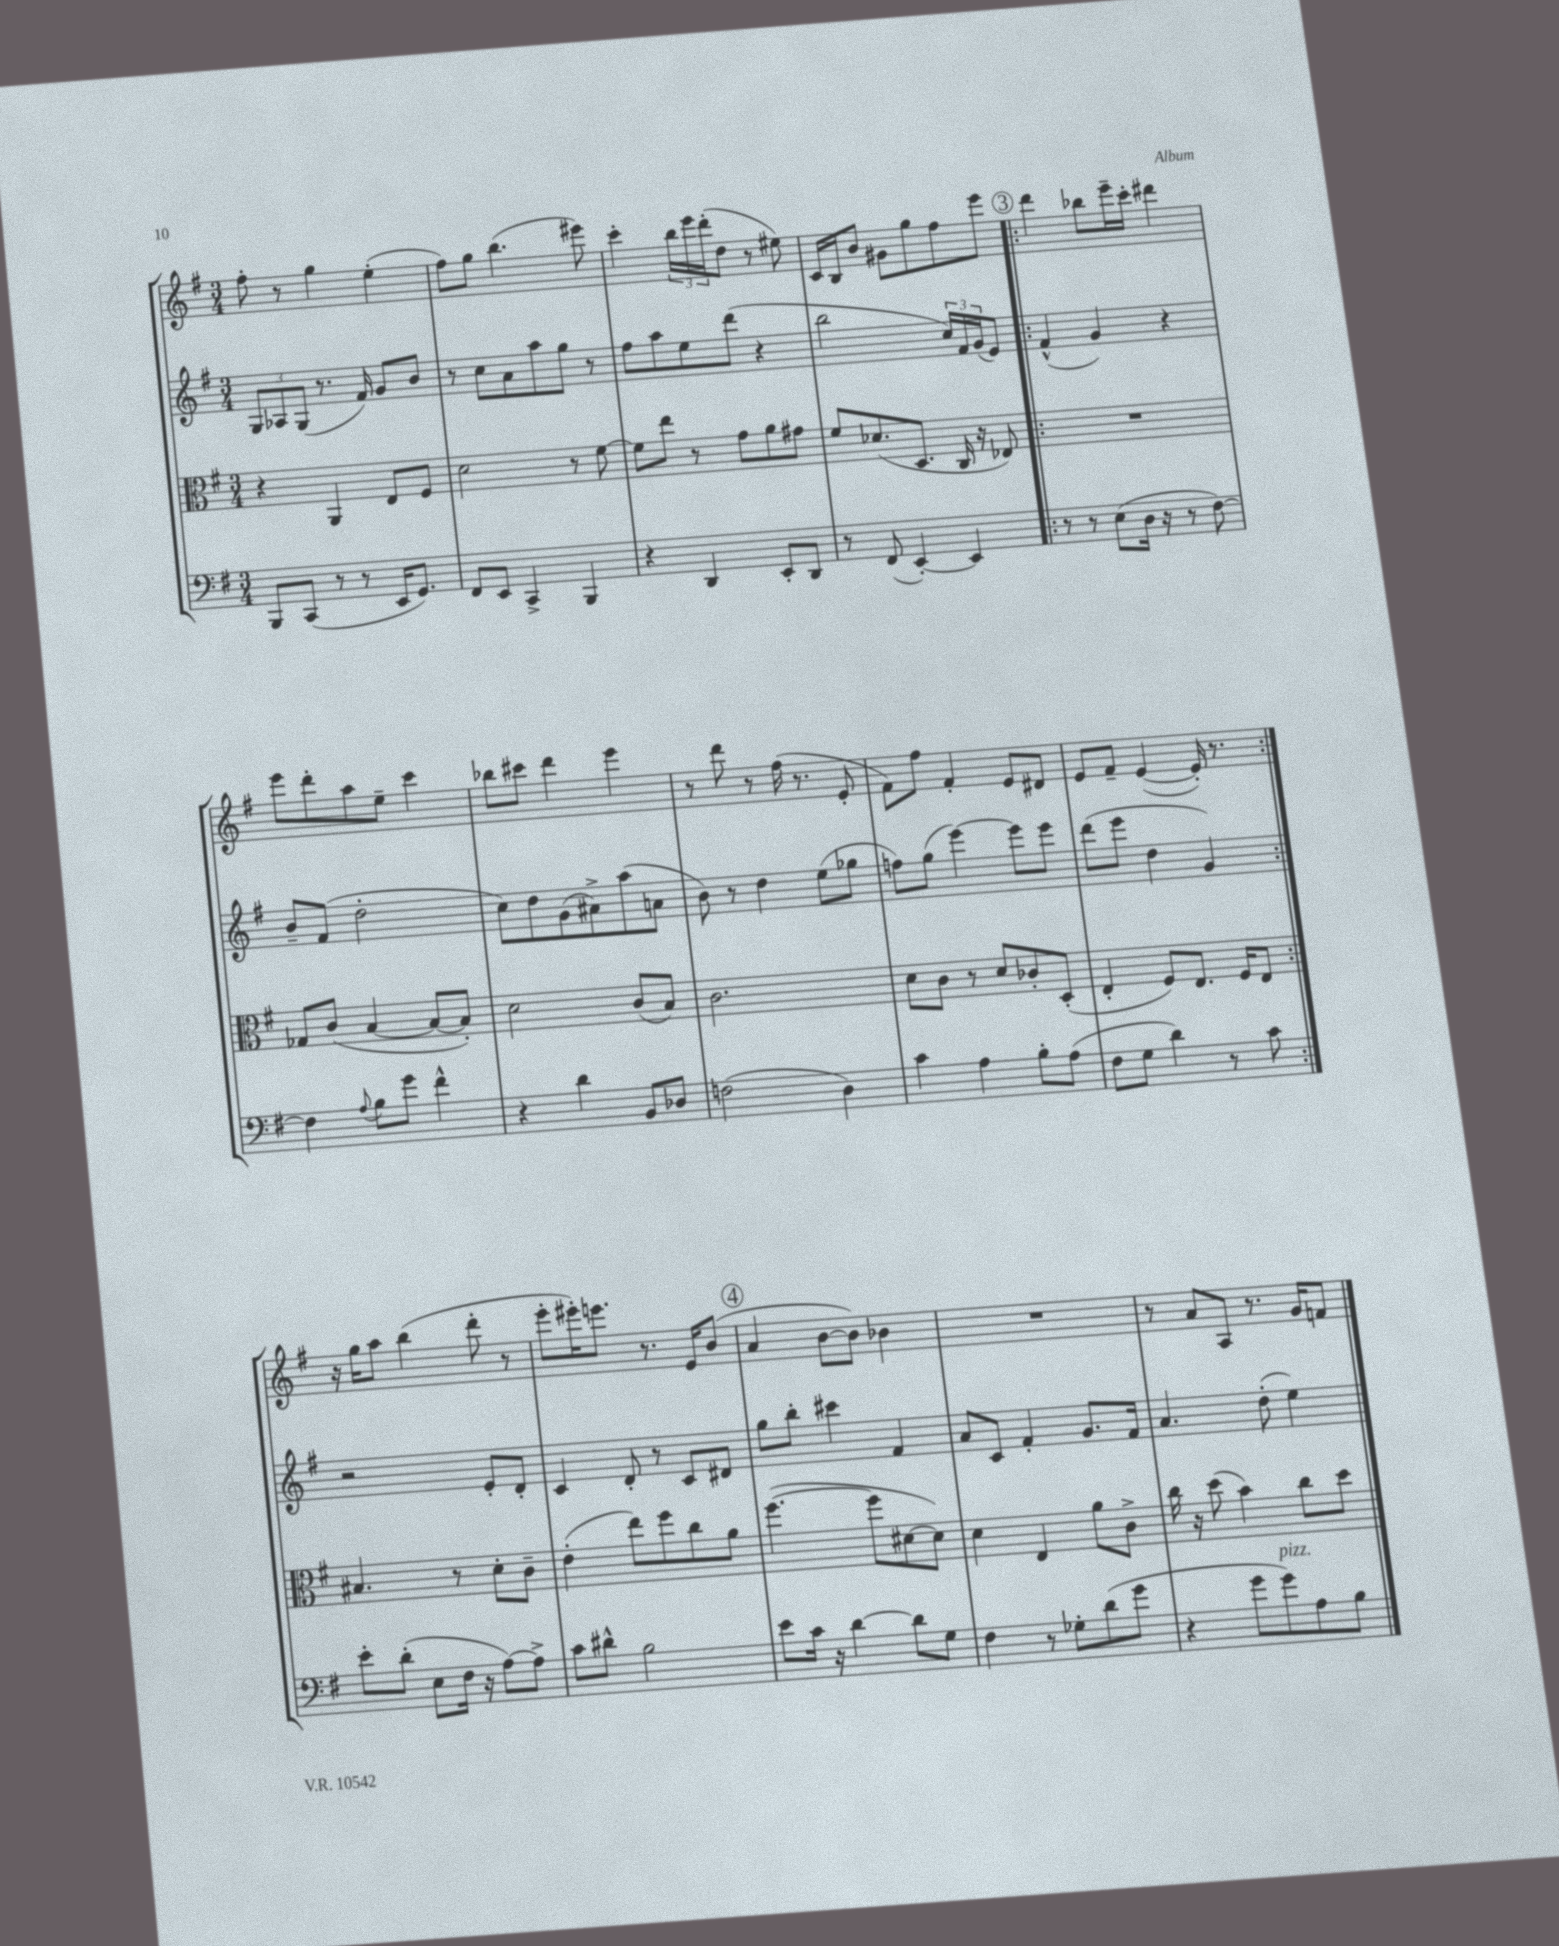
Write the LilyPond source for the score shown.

<<
\new StaffGroup <<
\new Staff = "s0" {
    \clef treble \key g \major \numericTimeSignature \time 3/4
    fis''8-. r8 g''4 e''4-.( |
    fis''8) g''8 b''4.( eis'''8) |
    c'''4-. \tuplet 3/2 { b''16 e'''16 d'''16-.( } d''8 r8 eis''8) |
    c'16 b16 b'8 gis'8 g''8 fis''8 e'''8 |
    \repeat volta 2 { \mark \markup { \circle "3" } d'''4 bes''8 e'''16-- c'''16-. dis'''4 |
    e'''8 d'''8-. a''8 e''8-- c'''4 |
    bes''8 cis'''8 d'''4 e'''4 |
    r8 d'''8 r8 fis''16( r8. e'8-. |
    fis'8) fis''8 fis'4-. e'8 dis'8 |
    e'8 fis'8-- e'4~( e'16-.) r8. | }
    r16 g''16 a''8 b''4( d'''8-. r8 |
    e'''8-. eis'''16-.) e'''8. r8. e'16 b'8( |
    \mark \markup { \circle "4" } a'4 b'8~ b'8) bes'4 |
    R2. |
    r8 a'8 a8 r8. g'16 f'8 \bar "|." |
}
\new Staff = "s1" {
    \clef treble \key g \major \numericTimeSignature \time 3/4
    \tuplet 3/2 { g8 aes8 g8( } r8. fis'16) g'8 b'8 |
    r8 c''8 a'8 a''8 g''8 r8 |
    fis''8 a''8 e''8 d'''8( r4 |
    b''2 \tuplet 3/2 { c''16) fis'16 g'16( } e'8) |
    \repeat volta 2 { \mark \markup { \circle "3" } fis'4-^( g'4) r4 |
    b'8-- fis'8( d''2-. |
    c''8) d''8 g'8( ais'8->) a''8( a'8 |
    b'8) r8 d''4 e''8( ges''8 |
    f''8) g''8( e'''4~) e'''8 e'''8 |
    d'''8( e'''8 d''4 g'4) | }
    r2 e'8-. d'8-. |
    c'4 d'8-. r8 c'8 dis'8 |
    \mark \markup { \circle "4" } g''8 b''8-. cis'''4 fis'4 |
    a'8 c'8 fis'4-. g'8. fis'16 |
    a'4. d''8-.( e''4) \bar "|." |
}
\new Staff = "s2" {
    \clef alto \key g \major \numericTimeSignature \time 3/4
    r4 a,4 e8 fis8 |
    d'2 r8 fis'8~ |
    fis'8 e''8 r8 g'8 a'8 gis'8 |
    fis'8 des'8.( d8. c16 r16 ees8) |
    \repeat volta 2 { \mark \markup { \circle "3" } R2. |
    ges8 c'8( b4~ b8~ b8-.) |
    d'2 c'8( b8) |
    c'2. |
    d'8 c'8 r8 d'8 ces'8-. d8-.( |
    e4-. fis8) e8. fis16 e8 | }
    bis4. r8 d'8-. c'8-- |
    e'4-.( e''8) fis''8 c''8 a'8 |
    \mark \markup { \circle "4" } fis''4.~( fis''8 dis'8~ dis'8) |
    d'4 e4 a'8 c'8-> |
    c''16 r16 d''8( b'4) c''8 d''8 \bar "|." |
}
\new Staff = "s3" {
    \clef bass \key g \major \numericTimeSignature \time 3/4
    b,,8 c,8( r8 r8 e,16 g,8.) |
    fis,8 e,8 c,4-> b,,4 |
    r4 d,4 e,8-. d,8 |
    r8 fis,8( e,4~-.) e,4 |
    \repeat volta 2 { \mark \markup { \circle "3" } r8 r8 e8( d16 r16 r8 fis8~) |
    fis4 \appoggiatura { a8 } b8 g'8 fis'4-^ |
    r4 d'4 b,8 des8 |
    f2( d4) |
    c'4 a4 b8-. a8( |
    fis8 g8 d'4) r8 c'8 | }
    e'8-. d'8-.( e8 fis16 r16 a8~) a8-> |
    c'8 dis'8-^ b2 |
    \mark \markup { \circle "4" } e'8 c'16 r16 d'4~ d'8 g8 |
    fis4 r8 ges8-. d'8( g'8 |
    r4 g'8 g'8^\markup { \italic "pizz." }) a8 b8 \bar "|." |
}
>>
>>
\layout { \context { \Score \remove "Bar_number_engraver" } }
